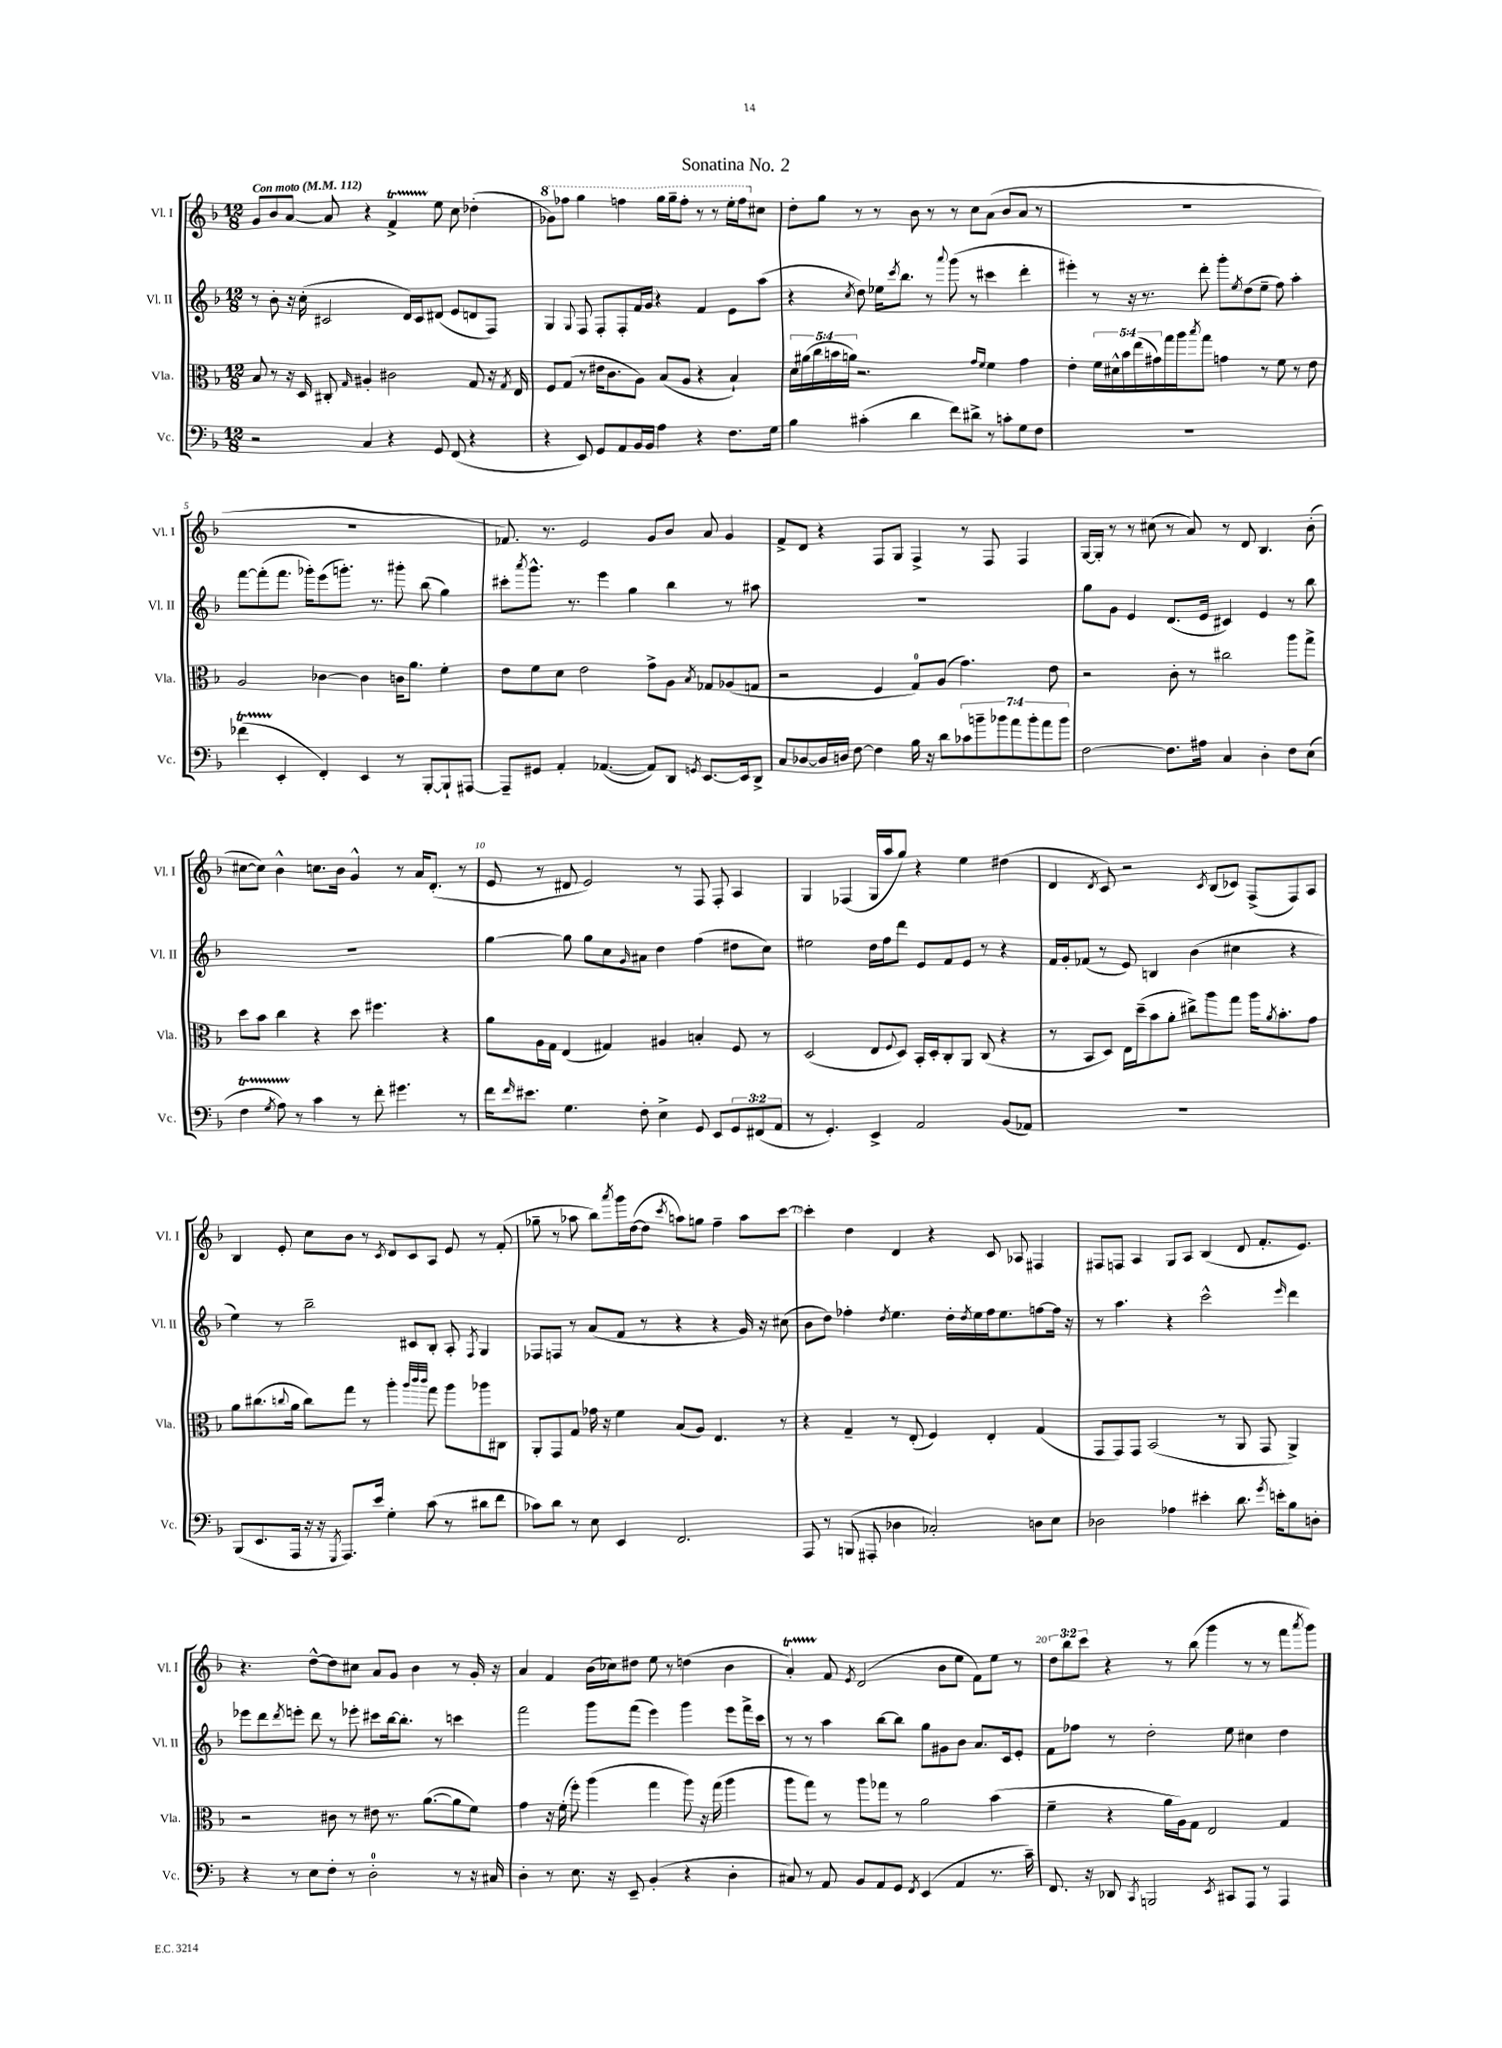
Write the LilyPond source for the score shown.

\header { title = "Sonatina No. 2" }
<<
\new StaffGroup <<
\new Staff = "s0" \with { instrumentName = "Vl. I" shortInstrumentName = "Vl. I" } {
    \clef treble \key f \major \numericTimeSignature \time 12/8 \override Staff.TupletNumber.text = #tuplet-number::calc-fraction-text \tempo "Con moto" 4 = 112
    g'8 bes'8 a'8~ a'8 r4 f'4->\startTrillSpan e''8\stopTrillSpan c''8 des''4-.( |
    \ottava #1 ges''8) fes'''8 g'''4 f'''4 g'''16 g'''16-- f'''8-. r8 r8 e'''16-. f'''16 \ottava #0 cis''8 |
    d''8-. g''8 r8 r8 bes'8 r8 r8 c''8 a'8( bes'8 a'8 r8 |
    R1. |
    R1. |
    fes'8.) r8. e'2 g'8 bes'8 a'8 g'4 |
    f'8-> d'8 r4 f8 g8 f4-> r8 f8 f4 |
    g16~ g16-. r8 r8 cis''8( r8 a'8) r8 d'8 bes4. bes'8-.( |
    cis''8~ cis''8) bes'4-^ c''8. bes'16 g'4-^ r8 a'16 d'8.-.( r8 |
    e'8 r8 dis'8 e'2) r8 f8 f8-. a4 |
    g4 fes4( g16 a''16 g''8) r4 e''4 dis''4( |
    d'4 \acciaccatura { d'8 } c'8) r2 \acciaccatura { c'8 } bes8( ces'8) f8->( f8) a8 |
    bes4 e'8-. c''8 bes'8 r8 \acciaccatura { c'8 } d'8 c'8 a8 e'8 r8 f'8-.( |
    ges''8-- r8 aes''8 bes''8) \acciaccatura { a'''8 } g'''16 d''16~( d''8 \acciaccatura { c'''8 } a''8) g''8 f''4-- a''8 c'''8~ |
    c'''4-. d''4 d'4 r4 c'8 aes8 fis4 |
    fis8 f8 a4 g8 a8 bes4( d'8 f'8.-. e'8.) |
    r4. d''8~-^ d''8 cis''8 a'8 g'8 bes'4 r8 g'16-. r16 |
    a'4 f'4 bes'16( ces''16) dis''8 e''8 r8 d''4( bes'4 |
    a'4-.\startTrillSpan) f'8\stopTrillSpan \acciaccatura { e'8 } d'2( bes'8 e''8 f'8) e''8 r8 |
    \tuplet 3/2 { d''8 bes''8 c'''8 } r4 r8 bes''8( g'''4 r8 r8 f'''8 \acciaccatura { a'''8 } g'''8) \bar "|." |
}
\new Staff = "s1" \with { instrumentName = "Vl. II" shortInstrumentName = "Vl. II" } {
    \clef treble \key f \major \numericTimeSignature \time 12/8
    r8 bes'8-. r16 c''16-.( cis'2 d'16) cis'16 dis'8( e'8 d'8 f8) |
    g4 \appoggiatura { g8 } f8 f8-. f8-. f'16 g'16 r4 f'4 e'8 a''8( |
    r4 \acciaccatura { c''8 } d''8) ees''16 \acciaccatura { c'''8 } bes''8. r8 \appoggiatura { a'''8 } g'''8( r8 cis'''4 d'''4-. |
    eis'''4-.) r8 r16 r8. d'''8-. g'''8-. \acciaccatura { e''8 } d''8( e''8-- f''8) a''4-. |
    f'''8~ f'''8-.( f'''8. ges'''16-.) e'''8( g'''8.-.) r8. gis'''8-. bes''8( g''4) |
    cis'''8-. \acciaccatura { a'''8 } g'''8.-^ r8. e'''4 g''4 bes''4 r8 ais''8 |
    R1. |
    g''8 g'8 e'4 d'8.( e'16 cis'4) e'4 r8 bes''8 |
    R1. |
    g''4~ g''8 g''8 c''8 \grace { g'16 } ais'8 d''4 f''4( dis''8 c''8) |
    eis''2 d''16 f''16 d'''8 e'8 f'8 e'8 r8 r4 |
    f'16 g'16-. fes'8( r8 e'8) b4 bes'4( cis''4 r4 |
    e''4) r8 bes''2-- cis'8 bes8-. a8-. \acciaccatura { f8 } g4 |
    fes8 f8 r8 a'8( f'8 r8 r4 r4 g'16) r16 cis''8( |
    bes'8 d''8) fes''4-. \acciaccatura { d''8 } e''4. d''16-. \acciaccatura { d''8 } e''16 fes''16 e''8. f''8~ f''16 r16 |
    r8 a''4. r4 c'''2-^ \grace { e'''16 } d'''4 |
    ees'''8 d'''8 \acciaccatura { d'''8 } e'''8-. d'''8 r8 ees'''8-. cis'''8 bes''16~ bes''8.-. r8 c'''4 |
    f'''2 g'''8 f'''8( e'''4) g'''4 e'''8 f'''16-> c'''16 |
    r8 r8 a''4 bes''8~ bes''8 g''8 gis'8 bes'8 a'8. c'16 e'8-. |
    f'8 fes''8 r8 d''2-. e''8 cis''4 d''4 \bar "|." |
}
\new Staff = "s2" \with { instrumentName = "Vla." shortInstrumentName = "Vla." } {
    \clef alto \key f \major \numericTimeSignature \time 12/8 \override Staff.TupletNumber.text = #tuplet-number::calc-fraction-text
    bes8 r8 r16 d16 cis8-. \grace { g16 } ais4-. cis'2 g8 r16 \acciaccatura { g8 } e16 |
    f8 g8( r8 eis'16 c'8. a8) bes8( a8 r4 bes4-!) |
    \tuplet 5/4 { d'16 ais'16( c''16 b'16 a'16) } r2. \grace { g'16 f'16 } f'4 g'4 |
    e'4-. \tuplet 5/4 { f'16 dis'16-^ bes'16 e''16( gis'16) } g''16 a''16 \acciaccatura { bes''8 } g''8 g'4 r8 f'8 r8 e'8 |
    a2 ces'4~ ces'4 c'16 a'8. f'4-. |
    e'8 f'8 d'8 e'2 g'8-> a8 \acciaccatura { bes8 } ges8 aes8( g8 |
    r2 f4 g8-0) a8( g'4.) e'8 |
    r2 c'8-. r8 cis''2 a''8 g''8-> |
    d''8 bes'8 c''4 r4 d''8 fis''4. r4 |
    a'8 a16 g16 e4( gis4) ais4 b4-. f8 r8 |
    d2( e8 \appoggiatura { f8 } d8) bes,16-. d16-. c8-. a,8 c8( r4 |
    r8 bes,8 d8) e16 d''16--( bes'8 a'8-. cis''8->) a''8 g''8 a''16 \acciaccatura { a'8 } bes'8.-. g'8 |
    a'8 cis''8.( \appoggiatura { c''8 } a'16 c''8) g''8 r8 a''4-. \grace { a''32 c'''32 c'''32 } g''8 a''8 aes''8 cis8 |
    a,8-. g,8 g8 ges'16 r16 f'4 bes8( a8) e4. r8 |
    r4 g4-- r8 e8-.( f4) e4-. g4( |
    g,8 g,8) g,8 bes,2( r8 a,8 g,8 a,4->) |
    r2 cis'8 r8 eis'8 r8. a'8.~( a'8 f'8) |
    g'4 r16 f'16-.( f''8-.) a''4( g''4 a''8) r16 g''16( a''4 |
    a''8 g''8) r8 a''8 ges''8 r8 a'2 bes'4( |
    f'4-- r4 a'16 a16) g8 e2 g4 \bar "|." |
}
\new Staff = "s3" \with { instrumentName = "Vc." shortInstrumentName = "Vc." } {
    \clef bass \key f \major \numericTimeSignature \time 12/8 \override Staff.TupletNumber.text = #tuplet-number::calc-fraction-text
    r2 c4 r4 g,8 f,8( r4 |
    r4 e,8) g,8 a,8 bes,16 bes,16 a4 r4 f8. g16 |
    bes4 cis'4-.( d'4 f'8) dis'8-> r8 c'8-. g8 f8 |
    R1. |
    fes'4\startTrillSpan( e,4-.\stopTrillSpan f,4-.) e,4 r8 bes,,8~-. bes,,8-! ais,,8~ |
    ais,,8-- gis,8 a,4-. aes,4.~( aes,8) d,8 \acciaccatura { g,8 } e,8.~ e,16 d,8-> |
    c8 des8~ des16 d16 f8~ f4 bes16 r16 d'8 \tuplet 7/4 { ces'8 b'8-- bes'8 a'8 bes'8-. a'8 bes'8 } |
    f2~ f8. ais16 c4 d4-. f8 e8( |
    f4\startTrillSpan \acciaccatura { g8 } a8) r8\stopTrillSpan c'4 r8 f'8-. gis'4. r8 |
    f'16 \grace { f'16 } eis'8. g4. f8-. e4-> g,8 e,8 \tuplet 3/2 { g,8 fis,8( a,8 } |
    r8 g,4.-.) e,4-> a,2 bes,8( aes,8) |
    R1. |
    bes,,8( e,8. a,,16 r16 r16 \acciaccatura { g,,8 } a,,8.) e'16 g4-. c'8( r8 dis'8 f'8 |
    ces'8) d'8 r8 e8 e,4 f,2. |
    a,,8 r8 b,,8( ais,,8-. des4 ces2-.) d8 e8 |
    des2 aes4 eis'4-. d'8. \acciaccatura { g'8 } e'16-. bes8 d8-. |
    r4 r8 e8 f8-. r8 d2-0-. r8 r16 cis16 |
    d4-. r8 e8. r16 e,8-- bes,4-.( r4 d4-. |
    cis8) r8 a,8 bes,8 a,8 g,8 \acciaccatura { f,8 } e,4( a,4 r8. c'16--) |
    f,8. r16 des,8 \acciaccatura { c,8 } b,,2 \acciaccatura { e,8 } cis,8 a,,8 r8 a,,4 \bar "|." |
}
>>
>>
\layout { \context { \Score \override BarNumber.break-visibility = ##(#f #t #t) barNumberVisibility = #(every-nth-bar-number-visible 5) } }
